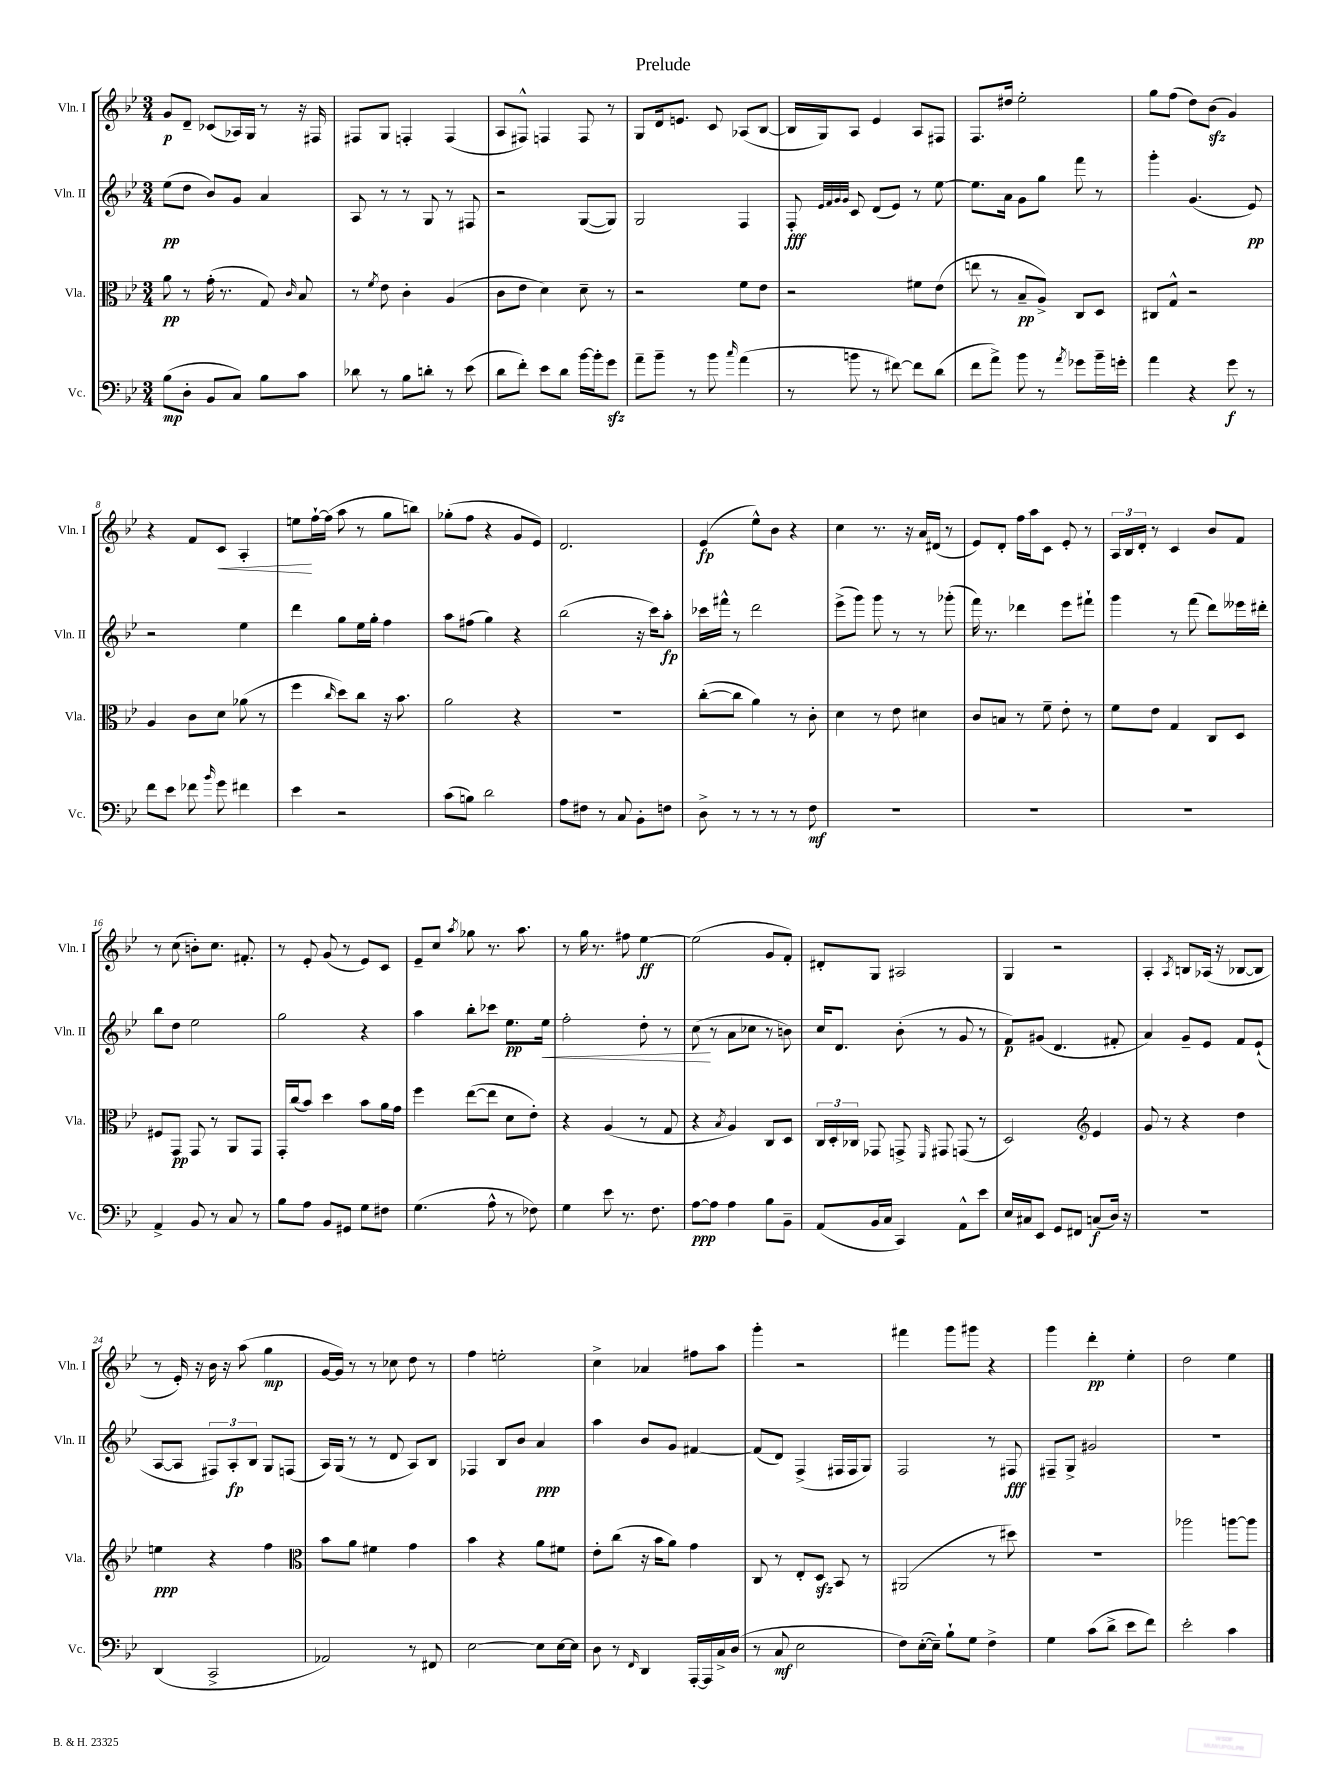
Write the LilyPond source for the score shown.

\header { title = "Prelude" }
<<
\new StaffGroup <<
\new Staff = "s0" \with { instrumentName = "Vln. I" shortInstrumentName = "Vln. I" } {
    \clef treble \key bes \major \numericTimeSignature \time 3/4
    \autoBeamOff g'8[\p d'8]-- ces'8[( aes16) g16] r8 r16 fis16 |
    fis8[ g8] f4-. f4( |
    a8[ fis8]-^) f4 f8 r8 |
    g8[ d'16 e'8.] c'8 aes8[( bes8]~ |
    bes16[ g16) a8] ees'4 a8[ fis8] |
    f8.[ dis''16] ees''2-. |
    g''8[ f''8]( d''8[) bes'8]\sfz( g'4) |
    r4 f'8[ c'8]\< a4-. |
    e''8[\! f''16~-! f''16]( a''8 r8 g''8[ b''8]) |
    ges''8[-.( f''8] r4 g'8[ ees'8]) |
    d'2. |
    ees'4\fp( ees''8[-^) bes'8] r4 |
    c''4 r8. r16 a'16[ dis'16]( r8 |
    ees'8[) d'8]-. f''16[ a''16 c'8] ees'8-. r8 |
    \tuplet 3/2 { a16[ bes16 d'16]-. } r8 c'4 bes'8[ f'8] |
    r8 c''8( b'8[-.) c''8.] fis'8.-. |
    r8 ees'8-. g'8( r8 ees'8[) c'8] |
    ees'8[-- c''8] \acciaccatura { a''8 } ges''8 r8. a''8. |
    r8 g''16 r8. fis''8 ees''4~\ff |
    ees''2( g'8[ f'8]-.) |
    dis'8[-. g8] ais2 |
    g4 r2 |
    a4-. \acciaccatura { a8 } b8[ aes16]( r16 bes8[~ bes8] |
    r8 ees'16-.) r16 bes'16 r16 a''8( g''4\mp |
    g'16[~ g'16]) r8 r8 ces''8 d''8 r8 |
    f''4 e''2-. |
    c''4-> aes'4 fis''8[ a''8] |
    g'''4-. r2 |
    fis'''4 g'''8[ gis'''8] r4 |
    g'''4 d'''4-.\pp ees''4-. |
    d''2 ees''4 \bar "|." |
}
\new Staff = "s1" \with { instrumentName = "Vln. II" shortInstrumentName = "Vln. II" } {
    \clef treble \key bes \major \numericTimeSignature \time 3/4
    \autoBeamOff ees''8[\pp( d''8] bes'8[) g'8] a'4 |
    a8 r8 r8 g8 r8 fis8 |
    r2 g8[~( g8]) |
    g2 f4 |
    f8-.\fff \grace { ees'32[ f'32 g'32 g'32] } c'8 d'8[( ees'8]) r8 ees''8~ |
    ees''8.[ a'16] g'8[ g''8] f'''8 r8 |
    g'''4-. g'4.( ees'8\pp) |
    r2 ees''4 |
    d'''4 g''8[ ees''16 g''16]-. f''4 |
    a''8[ fis''8]( g''4) r4 |
    bes''2( r16 c'''16[) a''8]-.\fp |
    ces'''16[ fis'''16]-^ r8 d'''2 |
    ees'''8[->( g'''8]) g'''8 r8 r8 ges'''8-.( |
    f'''16) r8. des'''4 ees'''8[ fis'''8]-! |
    g'''4 r8 f'''8( d'''8[) eeses'''16 dis'''16]-. |
    bes''8[ d''8] ees''2 |
    g''2 r4 |
    a''4 bes''8[-. ces'''8] ees''8.[\pp ees''16]\< |
    f''2-. d''8-. r8 |
    c''8\!( r8 a'8[ ces''8] r8 b'8) |
    c''16[ d'8.] bes'8-.( r8 g'8 r8 |
    f'8[\p) gis'8]( d'4. fis'8-. |
    a'4) g'8[-- ees'8] f'8[ ees'8]-!( |
    a8[~ a8] \tuplet 3/2 { fis8[) a8-.\fp bes8] } g8[ f8]( |
    a16[) g16]( r8 r8 d'8 a8[) bes8] |
    fes4 bes8[ bes'8] a'4\ppp |
    a''4 bes'8[ g'8] fis'4~ |
    fis'8[( d'8]) f4->( fis16[ fis16 g8]) |
    f2 r8 fis8\fff |
    fis8[-- g8]-> gis'2 |
    R2. \bar "|." |
}
\new Staff = "s2" \with { instrumentName = "Vla." shortInstrumentName = "Vla." } {
    \clef alto \key bes \major \numericTimeSignature \time 3/4
    \autoBeamOff a'8\pp r8 g'16-.( r8. g8) \grace { c'16 } bes8 |
    r8 \acciaccatura { f'8 } ees'8 c'4-. a4( |
    c'8[ ees'8] d'4) d'8-- r8 |
    r2 f'8[ ees'8] |
    r2 fis'8[ ees'8]( |
    e''8 r8 bes8[--\pp a8]->) c8[ d8] |
    cis8[ g8]-^ r2 |
    a4 c'8[ d'8] aes'8( r8 |
    f''4 \grace { c''16 } d''8[) c''8] r16 bes'8. |
    a'2 r4 |
    R2. |
    c''8[~-.( c''8] a'4) r8 c'8-. |
    d'4 r8 ees'8 dis'4 |
    c'8[ b8] r8 f'8-- ees'8-. r8 |
    f'8[ ees'8] g4 c8[ d8] |
    fis8[ g,8]\pp g,8 r8 a,8[ g,8] |
    g,16[-. c''16( bes'8]) d''4 bes'8[ a'16 g'16] |
    f''4 ees''8[~( ees''8] d'8[ ees'8]-.) |
    r4 a4( r8 g8 |
    r4 \acciaccatura { bes8 } a4) c8[ d8] |
    \tuplet 3/2 { c16[ d16-. ces16] } ges,8 g,8-> \grace { f,16 } gis,8 g,8( r8 |
    d2) \clef treble ees'4 |
    g'8 r8 r4 d''4 |
    e''4\ppp r4 f''4 |
    \clef alto bes'8[ a'8] fis'4 g'4 |
    bes'4 r4 a'8[ fis'8] |
    ees'8[-. c''8]( r16 bes'16[ a'8]) g'4 |
    c8 r8 ees8[-. d8]\sfz bes,8 r8 |
    ais,2( r8 dis''8) |
    R2. |
    aes''2 a''8[~ a''8] \bar "|." |
}
\new Staff = "s3" \with { instrumentName = "Vc." shortInstrumentName = "Vc." } {
    \clef bass \key bes \major \numericTimeSignature \time 3/4
    \autoBeamOff bes8[\mp( d8]-. bes,8[ c8]) bes8[ c'8] |
    des'8 r8 bes8[ d'8]-. r8 ees'8( |
    d'8[ f'8]-.) ees'8[ d'8] bes'16[~ bes'16-. g'8]\sfz |
    a'8[-- bes'8]-- r8 bes'8 \grace { c''16 } a'4( |
    r8 b'8 r8 fis'8~) fis'8[ d'8]( |
    f'8[ a'8]->) bes'8 r8 \acciaccatura { a'8 } ges'8[ bes'16-- g'16]-. |
    a'4 r4 g'8\f r8 |
    f'8[ ees'8] fes'8 \grace { bes'16 } g'8 fis'4 |
    ees'4 r2 |
    c'8[( b8]) d'2 |
    a8[ fis8] r8 c8 bes,8[-. f8] |
    d8-> r8 r8 r8 r8 f8\mf |
    R2. |
    R2. |
    R2. |
    a,4-> bes,8 r8 c8 r8 |
    bes8[ a8] bes,8[ gis,8] g8[ fis8] |
    g4.( a8-^ r8 fes8) |
    g4 ees'8 r8. f8. |
    a8[~\ppp a8] a4 bes8[ bes,8]-- |
    a,8[( bes,16 c16] c,4) a,8[-^ ees'8] |
    ees16[ cis16 ees,8] g,8[ fis,8] c8[\f( d16]) r16 |
    R2. |
    d,4( c,2-> |
    aes,2) r8 fis,8 |
    ees2~ ees8[ ees16~ ees16] |
    d8 r8 \grace { f,16 } d,4 a,,16[~-. a,,16 c16-> d16]( |
    r8 c8\mf ees2 |
    f8[) ees16~-.( ees16]--) bes8[-! g8] f4-> |
    g4 c'8[( d'8]-> ees'8[ f'8]) |
    ees'2-. c'4 \bar "|." |
}
>>
>>
